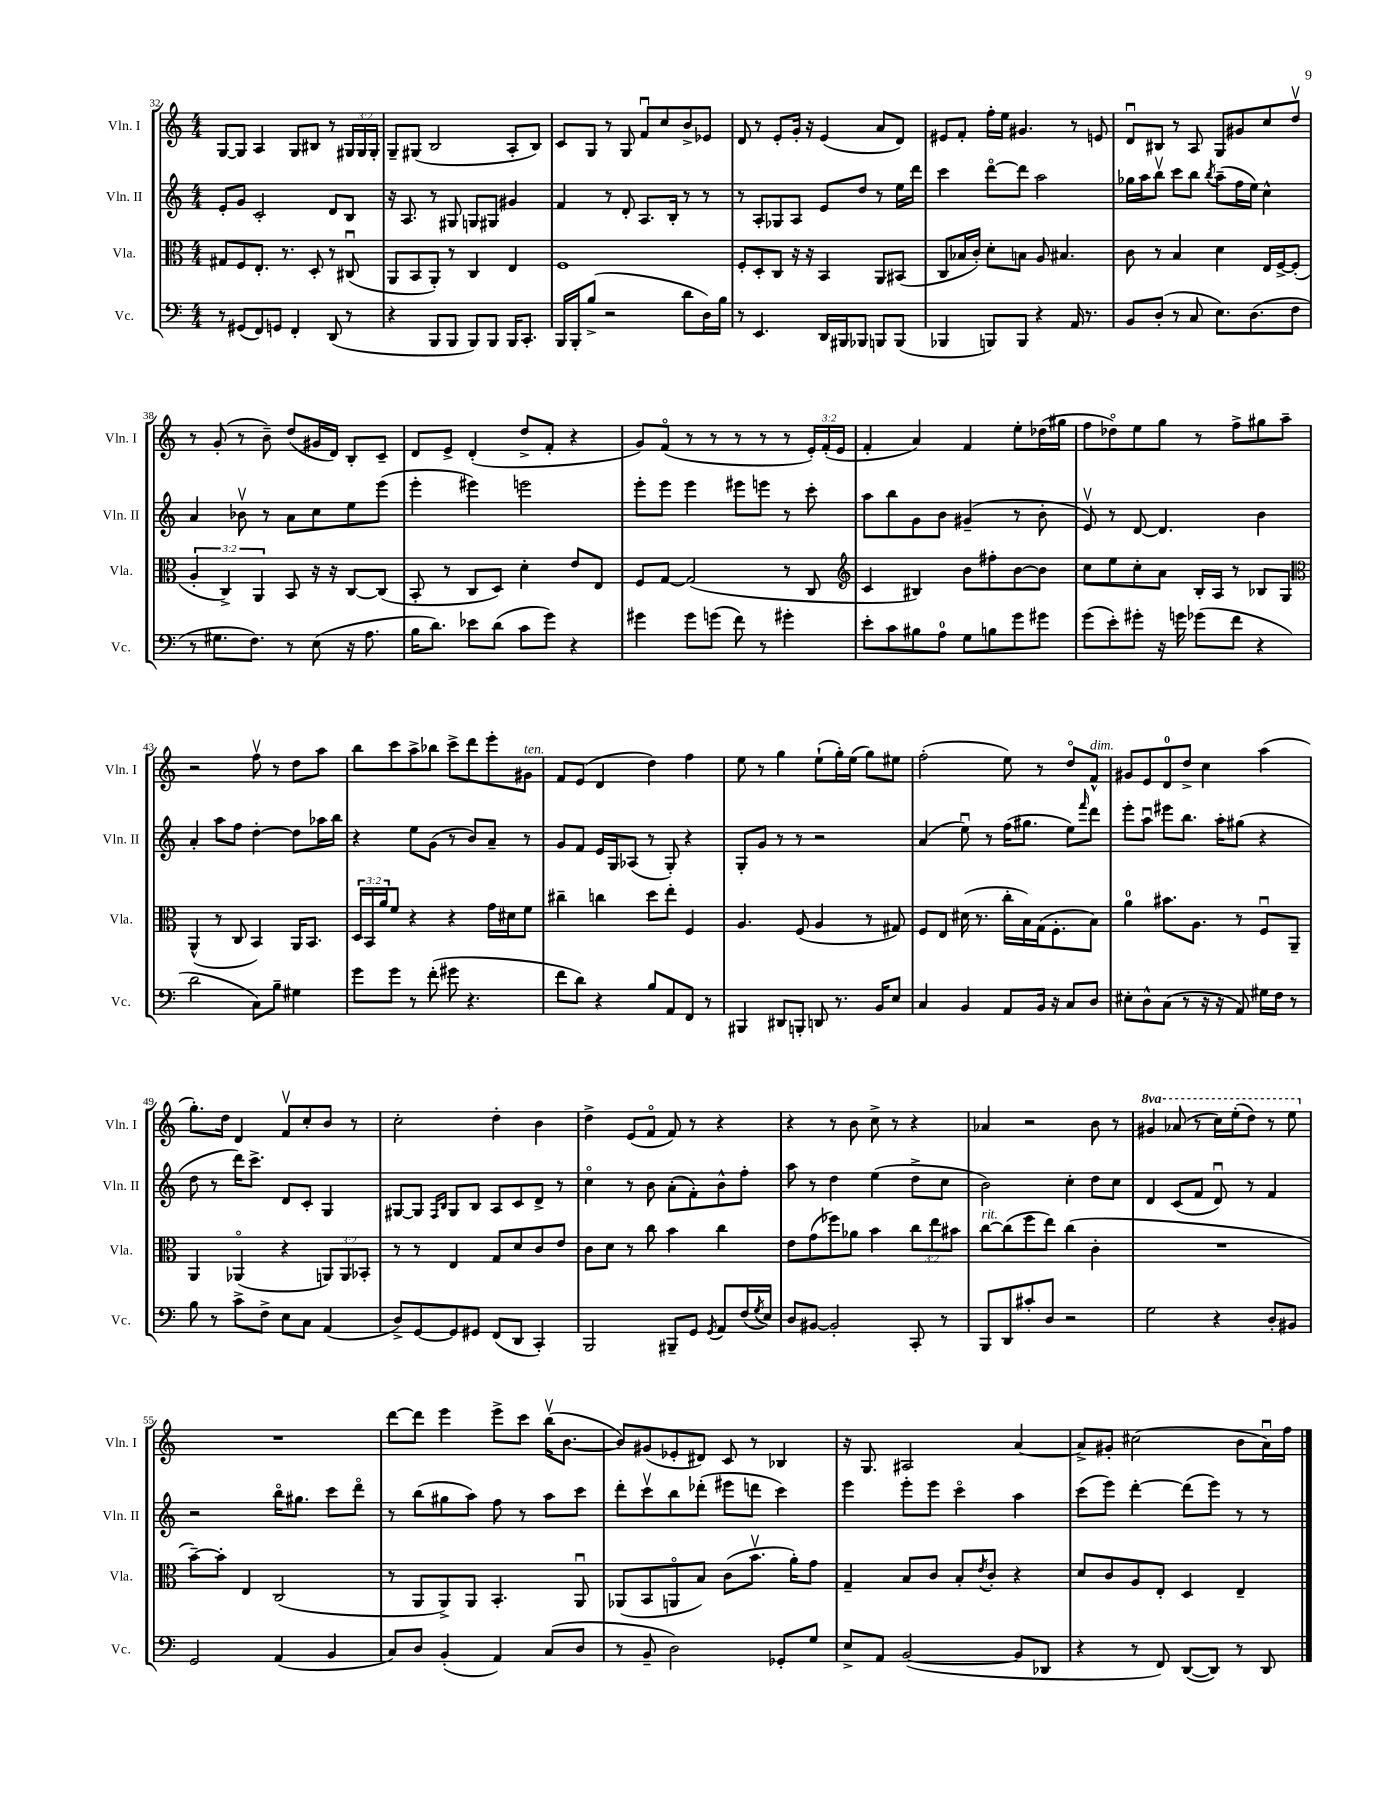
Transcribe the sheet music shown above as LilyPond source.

<<
\new StaffGroup <<
\new Staff = "s0" \with { instrumentName = "Vln. I" shortInstrumentName = "Vln. I" } {
    \clef treble \key c \major \numericTimeSignature \time 4/4 \override Staff.TupletNumber.text = #tuplet-number::calc-fraction-text \set Staff.ottavationMarkups = #ottavation-simple-ordinals
    g8~ g8 a4 g8 bis8 r8 \tuplet 3/2 { gis16 gis16 gis16-. } |
    g8-- gis8( b2 a8-. b8) |
    c'8 g8 r8 g8 f'8\downbow c''8 b'8-> ees'8 |
    d'8 r8 e'8-. g'16-. r16 e'4( a'8 d'8) |
    eis'8 f'8-. f''16-. e''16 gis'4. r8 e'8 |
    d'8\downbow bis8 r8 a8 g8 gis'8 c''8 d''8\upbow |
    r8 g'8-.( r8 b'8--) d''8( gis'16 d'16) b8-. c'8-- |
    d'8 e'8-> d'4-.( d''8-> f'8-. r4 |
    g'8) f'8\flageolet( r8 r8 r8 r8 r8 \tuplet 3/2 { e'16-.) f'16-.( e'16 } |
    f'4-. a'4) f'4 e''8-. des''16( gis''16 |
    f''8 des''8\flageolet) e''8 g''8 r8 f''8-> gis''8 a''8-- |
    r2 f''8\upbow r8 d''8 a''8 |
    b''8 c'''8 a''8-> bes''8 c'''8-> d'''8 e'''8-. gis'8^\markup { \italic "ten." } |
    f'8 e'8( d'4 d''4) f''4 |
    e''8 r8 g''4 e''8-!( g''16-.) e''16( g''8) eis''8 |
    f''2-.( e''8) r8 d''8\flageolet f'8-^^\markup { \italic "dim." } |
    gis'8 e'8 d'8-0 d''8-> c''4 a''4( |
    g''8.-.) d''16 d'4 f'8\upbow c''8-. b'8 r8 |
    c''2-. d''4-. b'4 |
    d''4-> e'8( f'8\flageolet f'8) r8 r4 |
    r4 r8 b'8 c''8-> r8 r4 |
    aes'4 r2 b'8 r8 |
    \ottava #1 gis''4 aes''8( r8 c'''16) e'''16-.( d'''8) r8 e'''8 \ottava #0 |
    R1 |
    d'''8~ d'''8 e'''4 e'''8-> c'''8 b''16\upbow( b'8.~ |
    b'8) gis'8( ees'8-. dis'8) c'8 r8 bes4 |
    r16 g8. ais2 a'4~ |
    a'8-> gis'8-. cis''2( b'8 a'16\downbow) f''16 \bar "|." |
}
\new Staff = "s1" \with { instrumentName = "Vln. II" shortInstrumentName = "Vln. II" } {
    \clef treble \key c \major \numericTimeSignature \time 4/4
    e'8-. g'8 c'2-. d'8 b8 |
    r16 a8. r8 gis8 g8 gis8 gis'4 |
    f'4 r8 d'8-. a8. b16-. r8 r8 |
    r8 a8-. ges8 a8 e'8 d''8 r8 e''16 d'''16 |
    c'''4 d'''8~\flageolet d'''8 a''2 |
    ges''16 a''16 b''8\upbow c'''8 b''8 \acciaccatura { b''8 } a''8--( f''16 e''16) c''4-^ |
    a'4 bes'8\upbow r8 a'8 c''8 e''8 e'''8( |
    e'''4-. eis'''4) e'''2 |
    e'''8-. e'''8 e'''4 eis'''8 e'''8 r8 c'''8-. |
    a''8 b''8 g'8 b'8 gis'4--( r8 b'8-. |
    e'8\upbow) r8 d'8~ d'4. b'4 |
    a'4-. a''8 f''8 d''4~-. d''8 aes''16 b''16 |
    r4 e''8 g'8( r8 b'8) a'8-- r8 |
    g'8 f'8 e'16 g16 aes8( r8 g8-.) r4 |
    g8-. g'8 r8 r8 r2 |
    a'4( e''8\downbow) r8 f''16( gis''8. e''8) \grace { f'''16 } d'''8 |
    e'''8-. a''8\downbow eis'''8 b''8. a''16-. gis''8( r4 |
    d''8 r8 d'''16) c'''8.-> d'8 c'8-. g4 |
    gis8~ gis8 \grace { f16 b16 } gis8 b8 a8 c'8 d'8-> r8 |
    c''4\flageolet r8 b'8 a'8-.( f'8-.) b'8-^ f''8-. |
    a''8 r8 d''4 e''4( d''8-> c''8 |
    b'2) c''4-. d''8 c''8 |
    d'4 c'8( f'8 d'8\downbow) r8 f'4 |
    r2 b''16\flageolet gis''8. c'''8 d'''8\flageolet |
    r8 b''8( gis''8 a''8) f''8 r8 a''8 c'''8 |
    d'''8-. c'''8\upbow b''8 des'''8-.( eis'''8 d'''8 c'''4) |
    e'''4 e'''8-. e'''8 c'''4\flageolet a''4 |
    c'''8( e'''8) d'''4~-. d'''8( e'''8) r8 r8 \bar "|." |
}
\new Staff = "s2" \with { instrumentName = "Vla." shortInstrumentName = "Vla." } {
    \clef alto \key c \major \numericTimeSignature \time 4/4 \override Staff.TupletNumber.text = #tuplet-number::calc-fraction-text
    gis8 f8 e8.-. r8. d8-. r8 cis8\downbow( |
    a,8 b,8 a,8-.) r8 c4 e4 |
    f1 |
    f8-. d8-. c8 r16 r16 b,4 a,8 bis,8( |
    c8 bes16 c'16-.) d'8-. b8 a8 bis4. |
    c'8 r8 b4 d'4 e16 f16~-> f8-.( |
    \tuplet 3/2 { a4-. c4->) a,4 } b,8 r16 r16 c8~ c8( |
    b,8-. r8 c8 d8) d'4-. e'8 e8 |
    f8 g8~ g2( r8 c8 |
    \clef treble c'4 bis4) b'8 fis''8-. b'8~ b'8 |
    c''8 e''8 c''8-. a'8 b16-. a16 r8 bes8 g8 |
    \clef alto a,4-^( r8 c8 b,4) a,16 b,8. |
    \tuplet 3/2 { d16 b,16 a'16 } f'8 r4 r4 g'16 dis'16 f'8 |
    cis''4-- c''4 d''8 e''8-. f4 |
    a4. f8( a4 r8 gis8) |
    f8 e8 dis'16( r8. c''16-. b16) g16( f8.-. b8) |
    a'4-0 bis'8. a8. r8 f8\downbow a,8-- |
    a,4 aes,4\flageolet( r4 \tuplet 3/2 { a,8) a,8 bes,8-. } |
    r8 r8 e4 g8 d'8 c'8 e'8 |
    c'8 d'8 r8 c''8 b'4 c''4 |
    e'8 g'8( fes''8) aes'8 b'4 \tuplet 3/2 { c''8 e''8 bis'8 } |
    c''8~^\markup { \italic "rit." } c''8( f''8 e''8) c''4( c'4-. |
    R1 |
    b'8~--) b'8-. e4 c2( |
    r8 a,8 a,8->) a,8 b,4.-. a,8\downbow |
    aes,8( b,8 a,8\flageolet b8) c'8( b'8.\upbow a'16-.) g'8 |
    g4-- b8 c'8 b8-. \acciaccatura { e'8 } c'8-. r4 |
    d'8 c'8 a8 e8-. d4 e4-- \bar "|." |
}
\new Staff = "s3" \with { instrumentName = "Vc." shortInstrumentName = "Vc." } {
    \clef bass \key c \major \numericTimeSignature \time 4/4
    r8 gis,8( f,8) g,8 f,4-. d,8( r8 |
    r4 b,,8 b,,8 b,,8) b,,8 b,,16 c,8.-. |
    b,,16 b,,16-. b8->( r2 d'8 d16) b16 |
    r8 e,4. d,16 bis,,16 bes,,8 b,,8 b,,8( |
    bes,,4 b,,8) b,,8 r4 a,16 r8. |
    b,8 d8-.( r8 c8 e8.) d8.( f8 |
    r8 gis8. f8.) r8 e8( r16 a8. |
    b16 d'8.) ees'8 d'8( c'8 g'8) r4 |
    gis'4 gis'8 g'8( f'8) r8 gis'4-. |
    e'8-. c'8 bis8 a8-0 g8 b8 g'8 gis'8 |
    g'8( e'8-.) gis'8-. r16 g'16 ges'8( f'8 r4 |
    d'2 c8) b8-- gis4 |
    g'8 g'8 r8 f'8-.( gis'8 r4. |
    f'8 d'8) r4 b8 a,8 f,8 r8 |
    bis,,4 dis,8 b,,8-. d,8 r8. b,16 e8 |
    c4 b,4 a,8 b,16 r16 c8 d8 |
    eis8-. d8-^ c8( r8 r16 r16 a,8) gis16 f16 r8 |
    b8 r8 c'8-> f8-> e8 c8 a,4( |
    d8->) g,8~ g,8 gis,8 f,8( d,8 c,4-.) |
    b,,2 bis,,8-- g,8 \acciaccatura { g,8 } a,8 f16( \acciaccatura { g8 } e16) |
    d8 bis,8~ bis,2-. c,8-. r8 |
    b,,8 d,8 cis'8-. d8 r2 |
    g2 r4 d8-. bis,8 |
    g,2 a,4( b,4 |
    c8) d8 b,4-.( a,4) c8( d8 |
    r8 b,8-- d2) ges,8-. g8 |
    e8-> a,8 b,2~( b,8 des,8 |
    r4 r8 f,8) d,8~( d,8) r8 d,8 \bar "|." |
}
>>
>>
\layout { \context { \Score currentBarNumber = #32 } }
